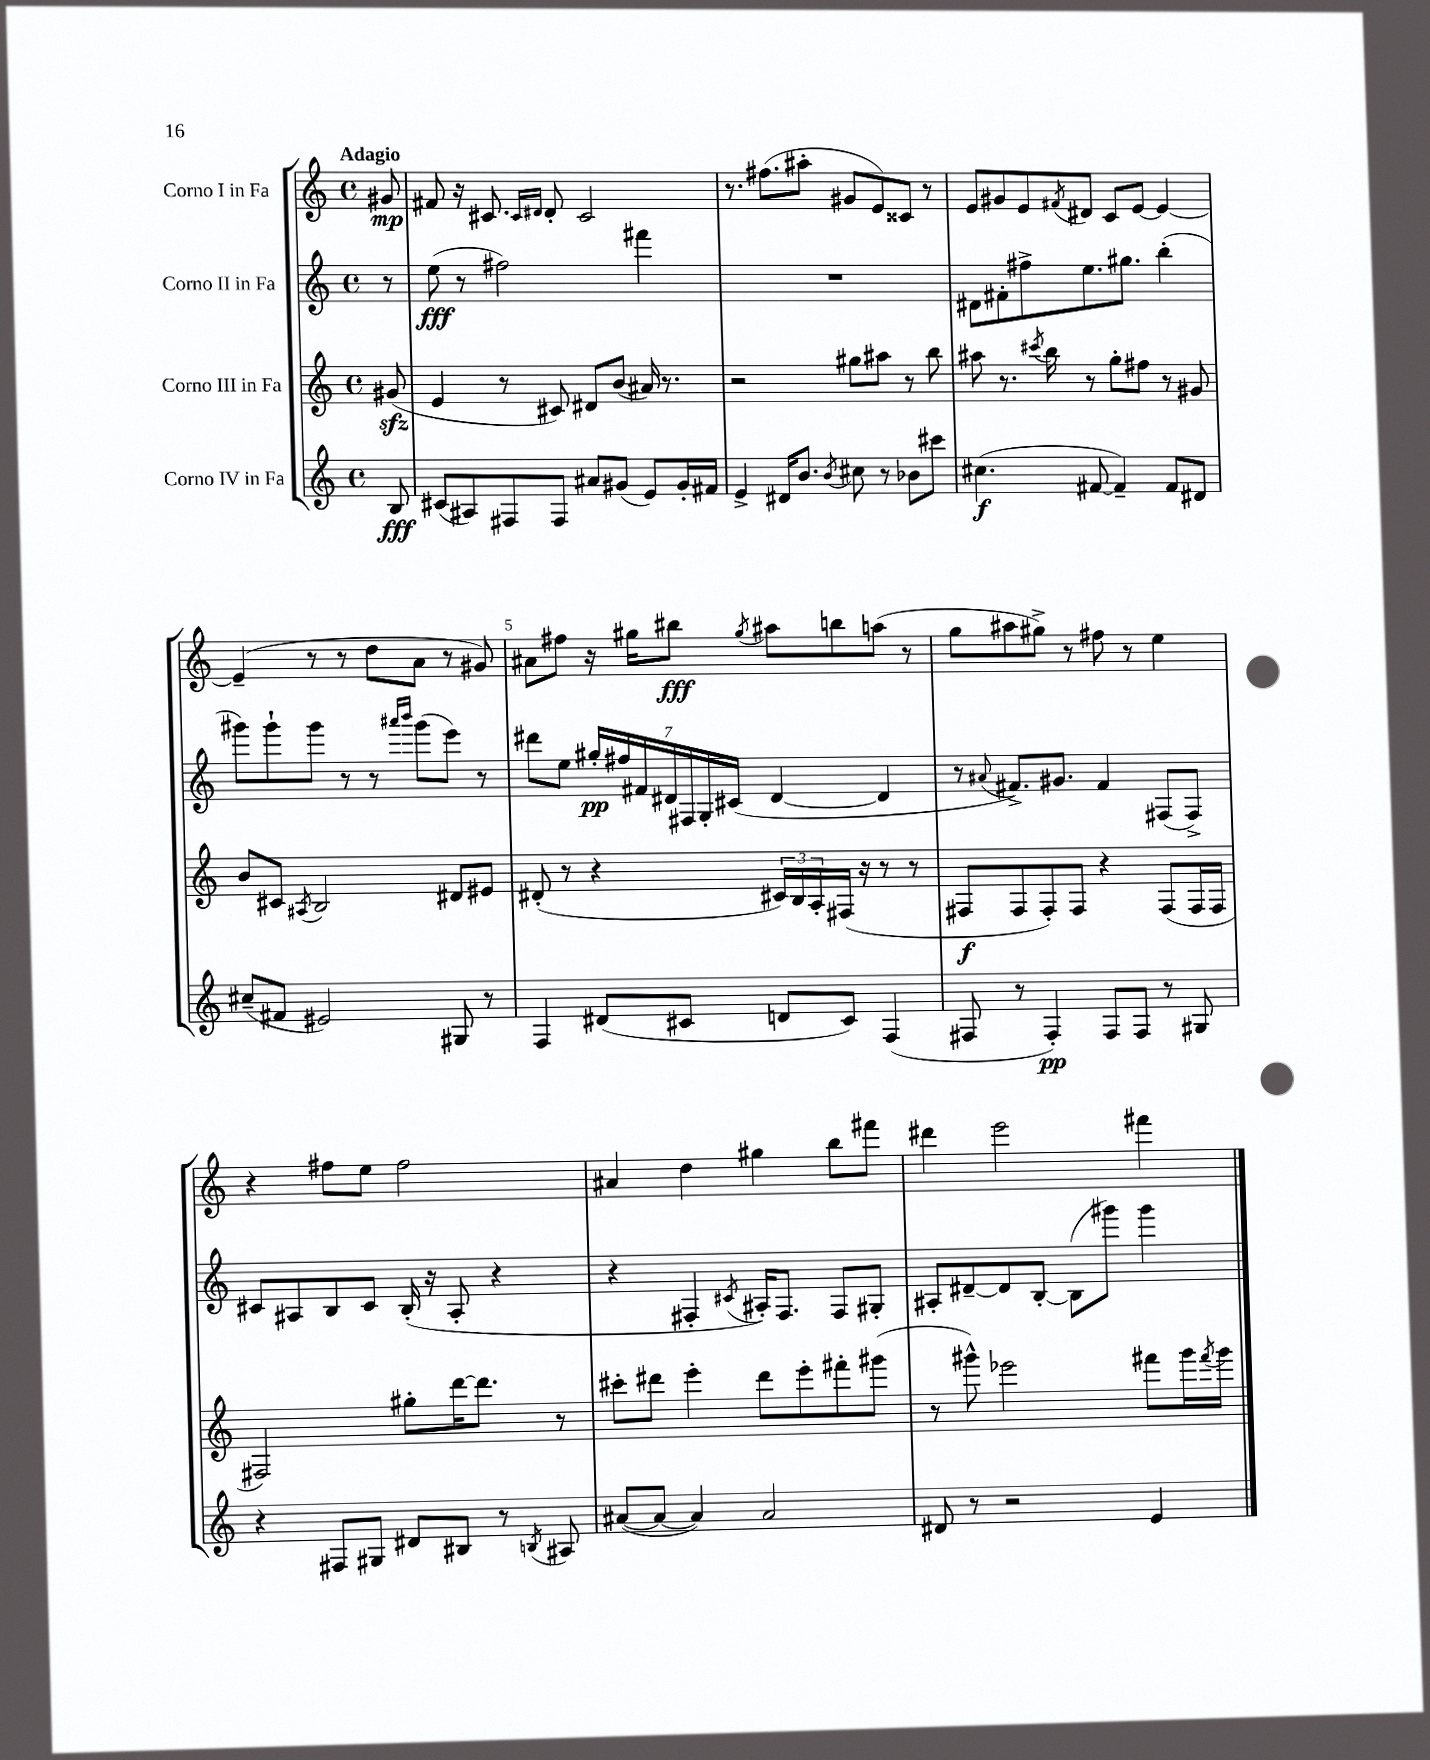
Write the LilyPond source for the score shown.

<<
\new StaffGroup <<
\new Staff = "s0" \with { instrumentName = "Corno I in Fa" } {
    \clef treble \key c \major \defaultTimeSignature \time 4/4 \partial 8 \tempo "Adagio"
    gis'8\mp |
    fis'8 r16 cis'8. \grace { cis'16 dis'16 } dis'8-. cis'2 |
    r8. fis''8.( ais''8-. gis'8 e'8) cisis'8 r8 |
    e'8 gis'8 e'8 \acciaccatura { fis'8 } dis'8 c'8 e'8~ e'4~ |
    e'4--( r8 r8 d''8 a'8 r8 gis'8) |
    ais'8 fis''8 r16 gis''16 bis''8\fff \acciaccatura { gis''8 } ais''8 b''8 a''8( r8 |
    g''8 ais''8 gis''8->) r8 fis''8 r8 e''4 |
    r4 fis''8 e''8 fis''2 |
    ais'4 d''4 gis''4 b''8 fis'''8 |
    dis'''4 e'''2 fis'''4 \bar "|." |
}
\new Staff = "s1" \with { instrumentName = "Corno II in Fa" } {
    \clef treble \key c \major \defaultTimeSignature \time 4/4 \partial 8
    r8 |
    e''8\fff( r8 fis''2) fis'''4 |
    R1 |
    dis'8 fis'8-. fis''8-> e''8. gis''8. b''4-.( |
    gis'''8) gis'''8-! gis'''8 r8 r8 \grace { ais'''16 b'''16 } gis'''8( e'''8) r8 |
    dis'''8 e''8 \tuplet 7/4 { gis''16-.\pp fis''16 fis'16 dis'16 fis16 g16-. cis'16( } dis'4~ dis'4 |
    r8 \appoggiatura { ais'8 } fis'8.->) gis'8. fis'4 fis8( fis8->) |
    cis'8 ais8 b8 cis'8 b16-.( r16 ais8-. r4 |
    r4 fis4-. \acciaccatura { cis'8 } ais16-.) fis8. fis8 gis8-. |
    ais8-. dis'8~-- dis'8 b8~-. b8( gis'''8) gis'''4 \bar "|." |
}
\new Staff = "s2" \with { instrumentName = "Corno III in Fa" } {
    \clef treble \key c \major \defaultTimeSignature \time 4/4 \partial 8
    gis'8\sfz( |
    e'4 r8 cis'8) dis'8 b'8( ais'16) r8. |
    r2 gis''8 ais''8 r8 b''8 |
    ais''8 r8. \acciaccatura { cis'''8 } b''16 r8 g''8-. fis''8 r8 gis'8 |
    b'8 cis'8 \acciaccatura { ais8 } b2 dis'8 eis'8 |
    dis'8-.( r8 r4 \tuplet 3/2 { cis'16) b16 a16-. } fis16( r16 r8 r8 |
    fis8\f fis8 fis8-.) fis8 r4 fis8( fis16 fis16 |
    fis2) gis''8-. d'''16~ d'''8. r8 |
    cis'''8-. dis'''8 e'''4-. dis'''8 e'''8-. fis'''8-. gis'''8( |
    r8 gis'''8-^) ees'''2 fis'''8 gis'''16 \acciaccatura { fis'''8 } gis'''16 \bar "|." |
}
\new Staff = "s3" \with { instrumentName = "Corno IV in Fa" } {
    \clef treble \key c \major \defaultTimeSignature \time 4/4 \partial 8
    b8\fff |
    cis'8( ais8) fis8 fis8 ais'8 gis'8( e'8) gis'16-. fis'16 |
    e'4-> dis'16 b'8. \acciaccatura { b'8 } cis''8 r8 bes'8 cis'''8 |
    cis''4.\f( fis'8~ fis'4--) fis'8 dis'8 |
    cis''8--( fis'8 eis'2) gis8 r8 |
    f4 dis'8( cis'8 d'8 cis'8) f4( |
    fis8 r8 fis4-.\pp) fis8 fis8 r8 gis8 |
    r4 fis8 gis8 dis'8 bis8 r8 \acciaccatura { b8 } ais8 |
    ais'8~( ais'8~ ais'4) ais'2 |
    dis'8 r8 r2 e'4 \bar "|." |
}
>>
>>
\layout { \context { \Score \override BarNumber.break-visibility = ##(#f #t #t) barNumberVisibility = #(every-nth-bar-number-visible 5) } }
